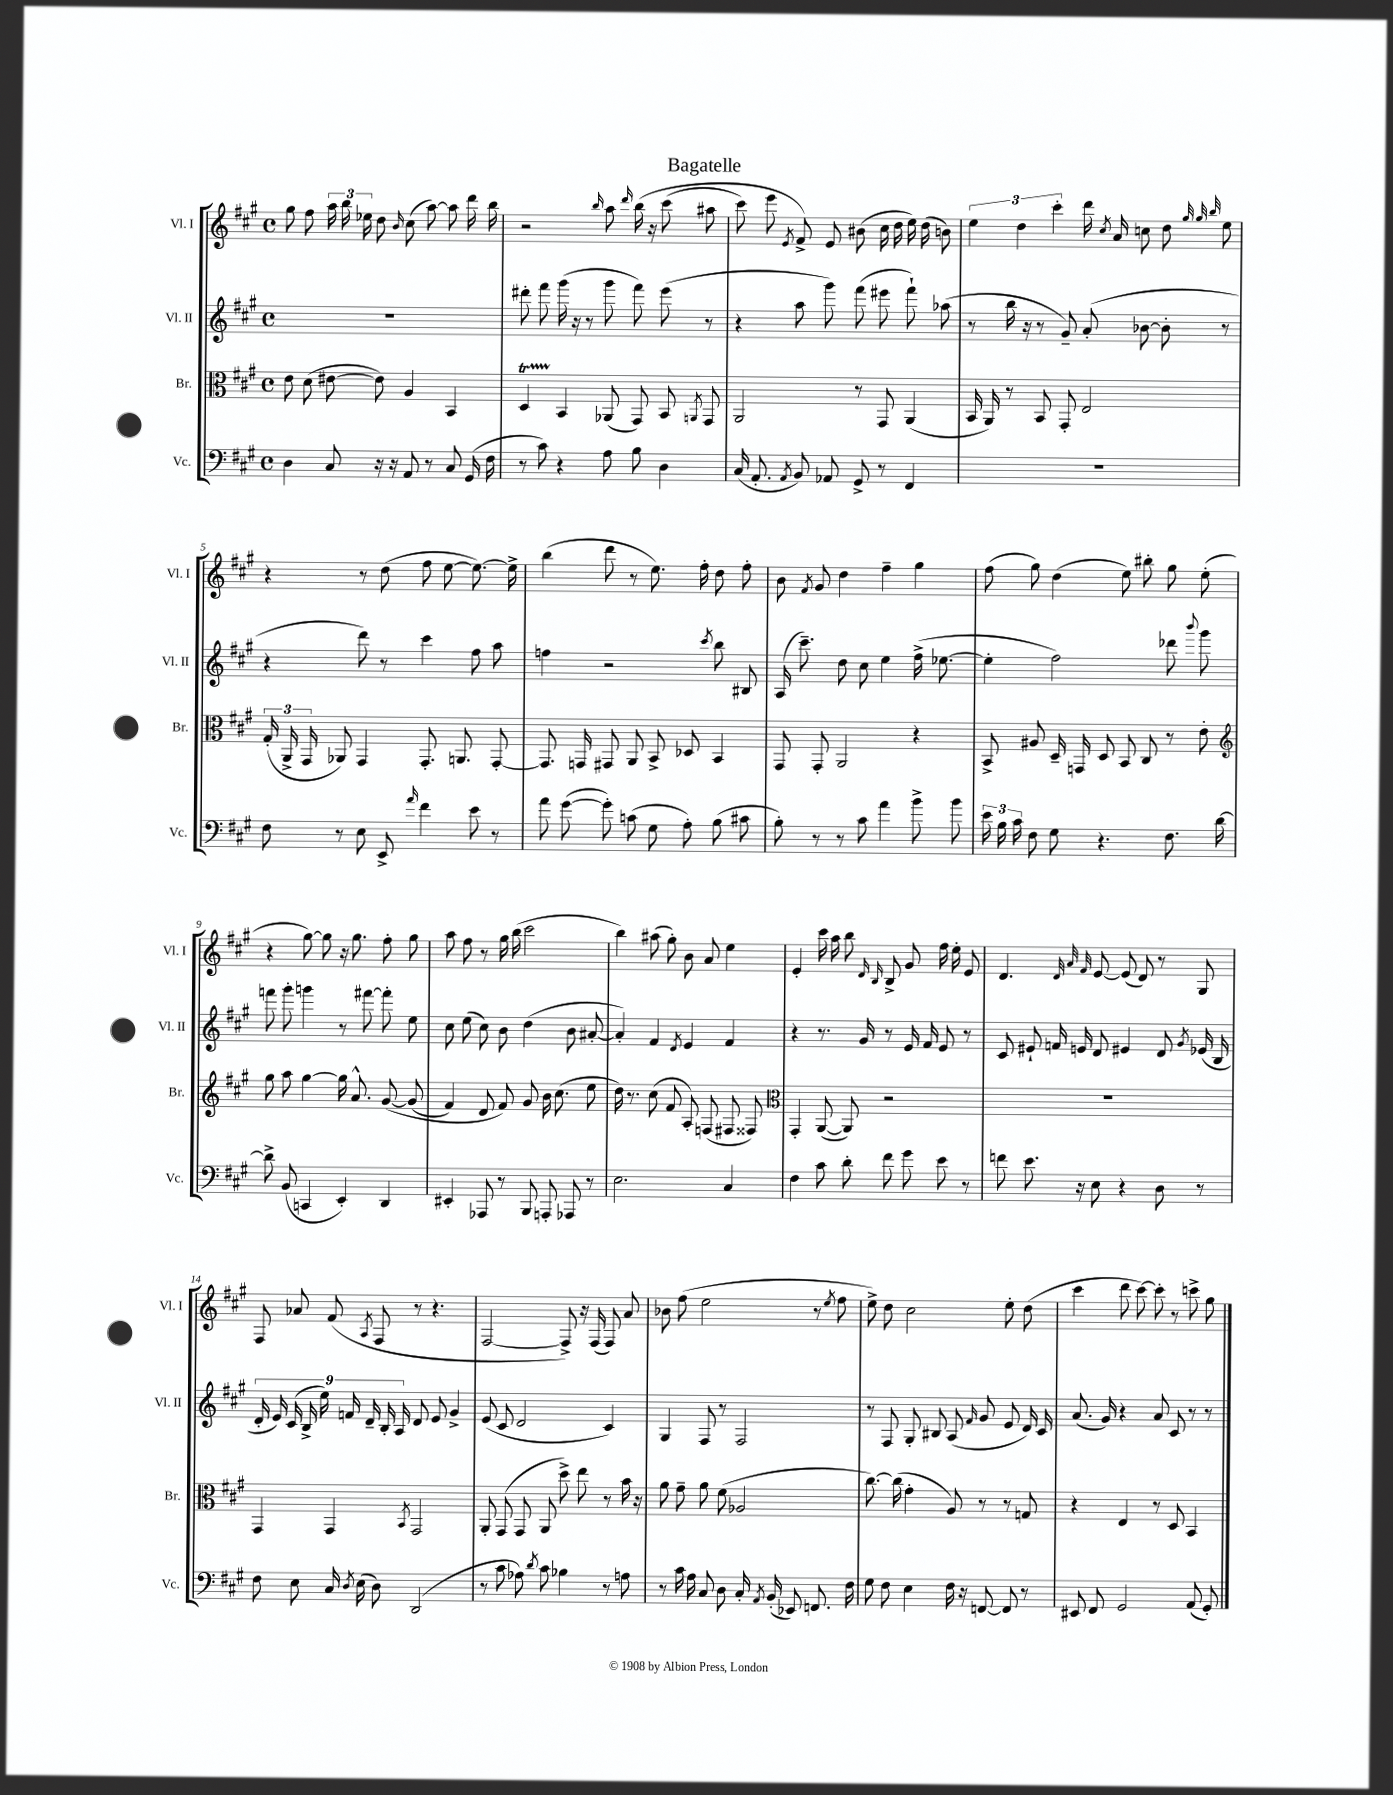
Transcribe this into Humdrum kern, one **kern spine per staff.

**kern	**kern	**kern	**kern
*staff4	*staff3	*staff2	*staff1
*clefF4	*clefC3	*clefG2	*clefG2
*k[f#c#g#]	*k[f#c#g#]	*k[f#c#g#]	*k[f#c#g#]
*M4/4	*M4/4	*M4/4	*M4/4
*met(c)	*met(c)	*met(c)	*met(c)
4D\	8e\	1r	8gg#\
.	(8d\	.	8ff#\
8C#/	[8e#\	.	24aa\
.	.	.	24bb\
.	.	.	24ee-\
16r	8e#\])	.	8dd\
16r	.	.	.
.	.	.	16qqb/
8AA/	4A/	.	(8cc#\
8r	.	.	[8aa\)
8C#/	4BB/	.	8aa\]
(16GG#/	.	.	16ddd\
16F#\	.	.	16bb\
=	=	=	=
8r	4D/	8ddd#'\	2r
8c#\)	.	8fff#\	.
4r	4BB/	(16ggg#\	.
.	.	16r	.
.	.	8r	.
.	.	.	16qqbb/
8A\	(8AA-/	8ggg#\	8aa\
.	.	.	16qqddd/
8B\	8GG#/)	8fff#\)	&(16bb\
.	.	.	16r
4D\	8BB/	(8eee\	(8ccc#\
.	8qAA/	.	.
.	8GG#/	8r	8aa#\
=	=	=	=
(16C#/	2AA/	4r	8ccc#\)
8.AA'/	.	.	.
.	.	.	8eee\
8qAA/	.	.	8qe/
8BB/)	.	8aa\	8f#^/&)
8AA-/	.	8ggg#\)	8e/
8GG#^/	8r	(8fff#\	(8b#\
8r	8GG#/	8eee#\	16cc#\
.	.	.	16dd\
4FF#/	(4AA/	8fff#`\)	16ee\)
.	.	.	(16dd\
.	.	(8aa-\	8b\)
=	=	=	=
1r	16BB/	8r	6ee\
.	16AA/)	.	.
.	8r	16bb\	.
.	.	.	6dd\
.	.	16r	.
.	8BB/	8r	.
.	.	.	6ccc#'\
.	8GG#'/	8g#~/)	.
.	2E/	(8a'/	16ddd\
.	.	.	8qcc#/
.	.	.	16a/
.	.	[8b-\	8cc\
.	.	8b-'\]	8dd\
.	.	.	32qqgg#/
.	.	.	32qqgg#/
.	.	.	32qqbb/
.	.	8r	8ee\
=	=	=	=
8F#\	(24G#'/	4r	4r
.	24AA^/	.	.
.	24GG#/	.	.
8r	8AA-/)	.	.
8E\	4GG#/	8ddd\)	8r
8EE^/	.	8r	(8dd\
16qqa/	.	.	.
4f#\	8.GG#'/	4ccc#\	8ff#\
.	.	.	[8ee\
.	8.AA/	.	.
8e\	.	8ff#\	8.ee\_)
8r	[8GG#'/	8aa\	.
.	.	.	16ee^\]
=	=	=	=
8a\	8.GG#/]	4ff\	(4bb\
([8g#\	.	.	.
.	16GG/	.	.
8g#'\])	8GG#/	2r	8ddd\
(8c\	8AA/	.	8r
8G#\	8BB^/	.	8.ee\)
8A'\)	8D-/	.	.
.	.	.	16ff#'\
.	.	8qccc#/	.
(8B\	4BB/	8bb\	8dd\
8c#\	.	8B#/	8ff#'\
=	=	=	=
8B'\)	8GG#/	(16A/	8b\
.	.	8.ccc#~\)	.
.	.	.	8qf#/
8r	8GG#'/	.	8g#/
8r	2AA/	8dd\	4dd\
8c#\	.	8cc#\	.
4a\	.	4ee\	4ff#~\
8b^\	4r	(16ff#^\	4gg#\
.	.	[8.ee-\	.
8b\	.	.	.
=	=	=	=
24e\	8BB^/	4ee-'\]	(8ff#\
24B\	.	.	.
24c#\	.	.	.
8F#\	8A#/	.	8gg#\)
8G#\	16D~/	2ff#\)	(4dd\
.	16GG/	.	.
4.r	8D/	.	.
.	8BB/	.	8ee\)
.	8C#/	.	8bb#'\
8.F#\	8r	8ddd-\	8gg#\
.	.	8qqbbb/	.
.	8e'\	8ggg#\	(8ee'\
[16d\	.	.	.
=	=	=	=
*	*clefG2	*	*
8d^\]	8gg#\	8fff\	4r
(8BB/	8aa\	8ggg#'\	.
4CC/	[4gg#\	4ggg\	[8gg#\)
.	.	.	8gg#\]
4EE'/)	16gg#\]	8r	16r
.	8.a^^/	.	8.gg#\
.	.	[8fff#\	.
4DD/	&([8g#/	8fff#'\]	8ff#'\
.	(8g#/]	8ee\	8gg#\
=	=	=	=
4EE#'/	4f#/)	8cc#\	8aa\
.	.	(8ee\	8ff#\
8AAA-/	8d/	8cc#\)	8r
8r	8f#/&)	8b\	16gg#\
.	.	.	(16bb\
8BBB/	8g#/	(4dd\	2ccc#\
8AAA'/	16b\	.	.
.	(8.cc#\	.	.
8AAA-/	.	8b\	.
8r	8ee\	[8a#'/	.
=	=	=	=
2.E\	16dd\)	4a#'/])	4bb\)
.	8.r	.	.
.	(8cc#\	4f#/	(8aa#\
.	8f#/	.	8gg#'\)
.	.	8qd/	.
.	8A'/)	4e/	8b\
.	(8F/	.	8a/
4C#/	8F#/	4f#/	4ee\
.	8F##/)	.	.
=	=	=	=
*	*clefC3	*	*
4F#\	4GG#'/	4r	4e'/
8c#\	([8AA/	8.r	16ccc#\
.	.	.	16aa\
8d'\	8AA/])	.	8bb\
.	.	16g#/	.
.	.	.	16qqd/
.	.	.	16qqB/
8f#\	2r	8r	8B^/
8g#\	.	16e/	8g#/
.	.	16f#/	.
8e\	.	8e/	16ff#\
.	.	.	16ee'\
8r	.	8r	8e/
=	=	=	=
8f\	1r	8c#/	4.d/
8.e\	.	8e#`/	.
.	.	16f/	.
16r	.	16e/	.
.	.	.	32qqd/
.	.	.	32qqa/
.	.	.	32qqf#/
8E\	.	8d/	[8e/
4r	.	4e#/	(8e/]
.	.	.	8d/)
8D\	.	8d/	8r
.	.	8qg#/	.
8r	.	(16e-/	8G#/
.	.	16B/	.
=	=	=	=
8F#\	4GG#/	18d'/	8F#/
.	.	18e/)	.
.	.	(18c#/	.
8E\	.	.	8a-/
.	.	18B^/	.
.	.	18ee\)	.
16C#/	4GG#/	.	(8f#/
.	.	18f/	.
8qD/	.	.	.
(16E\	.	.	.
.	.	18d~/	.
.	.	.	8qA/
8D\)	.	.	8F#/
.	.	18B'/	.
.	.	18A/	.
.	8qBB/	.	.
(2DD/	2GG#/	8d/	8r
.	.	8e/	4.r
.	.	4g#^/	.
=	=	=	=
8r	8AA'/	(8e/	[2F#/
8c#\	(8GG#/	8c#/	.
8A-\)	8GG#/	2d/	.
8qd/	.	.	.
8c#\	8AA/	.	.
4B-\	8dd^\)	.	8F#^/])
.	8ee\	.	16r
.	.	.	(16F#/
8r	8r	4c#/)	8F#/)
8A\	16b\	.	8a/
.	16r	.	.
=	=	=	=
8r	8a\	4G#/	8b-\
16c#\	8g#~\	.	(8ff#\
16A\	.	.	.
8C#/	8a\	8F#/	2ee\
8D\	(8f#\	8r	.
16C#'/	2A-/	2F#/	.
8qAA/	.	.	.
(16BB'/	.	.	.
8EE-/)	.	.	.
8.FF/	.	.	8r
.	.	.	8qee/
.	.	.	8ff#\
16F#\	.	.	.
=	=	=	=
8G#\	[8.cc#\)	8r	8ee^\)
8F#\	.	8F#/	8dd\
.	(16cc#\]	.	.
4E\	4g#'\	8G#'/	2cc#\
.	.	8B#/	.
16F#\	8A/)	(8A/	.
16r	.	.	.
.	.	16qqf#/	.
[8FF/	8r	8g#/	.
8FF/]	8r	8e/	8ee'\
8r	8G/	16d/)	(8dd\
.	.	16c#/	.
=	=	=	=
8EE#/	4r	(8.a/	4ccc#\
8FF#/	.	.	.
.	.	16g#/)	.
2GG#/	4E/	4r	8ddd\
.	.	.	[8ccc#\)
.	8r	8a/	8ccc#'\]
.	8D/	8c#/	8r
(8AA/	4BB/	8r	8ccc^\
8GG#'/)	.	8r	8gg#\
==	==	==	==
*-	*-	*-	*-
